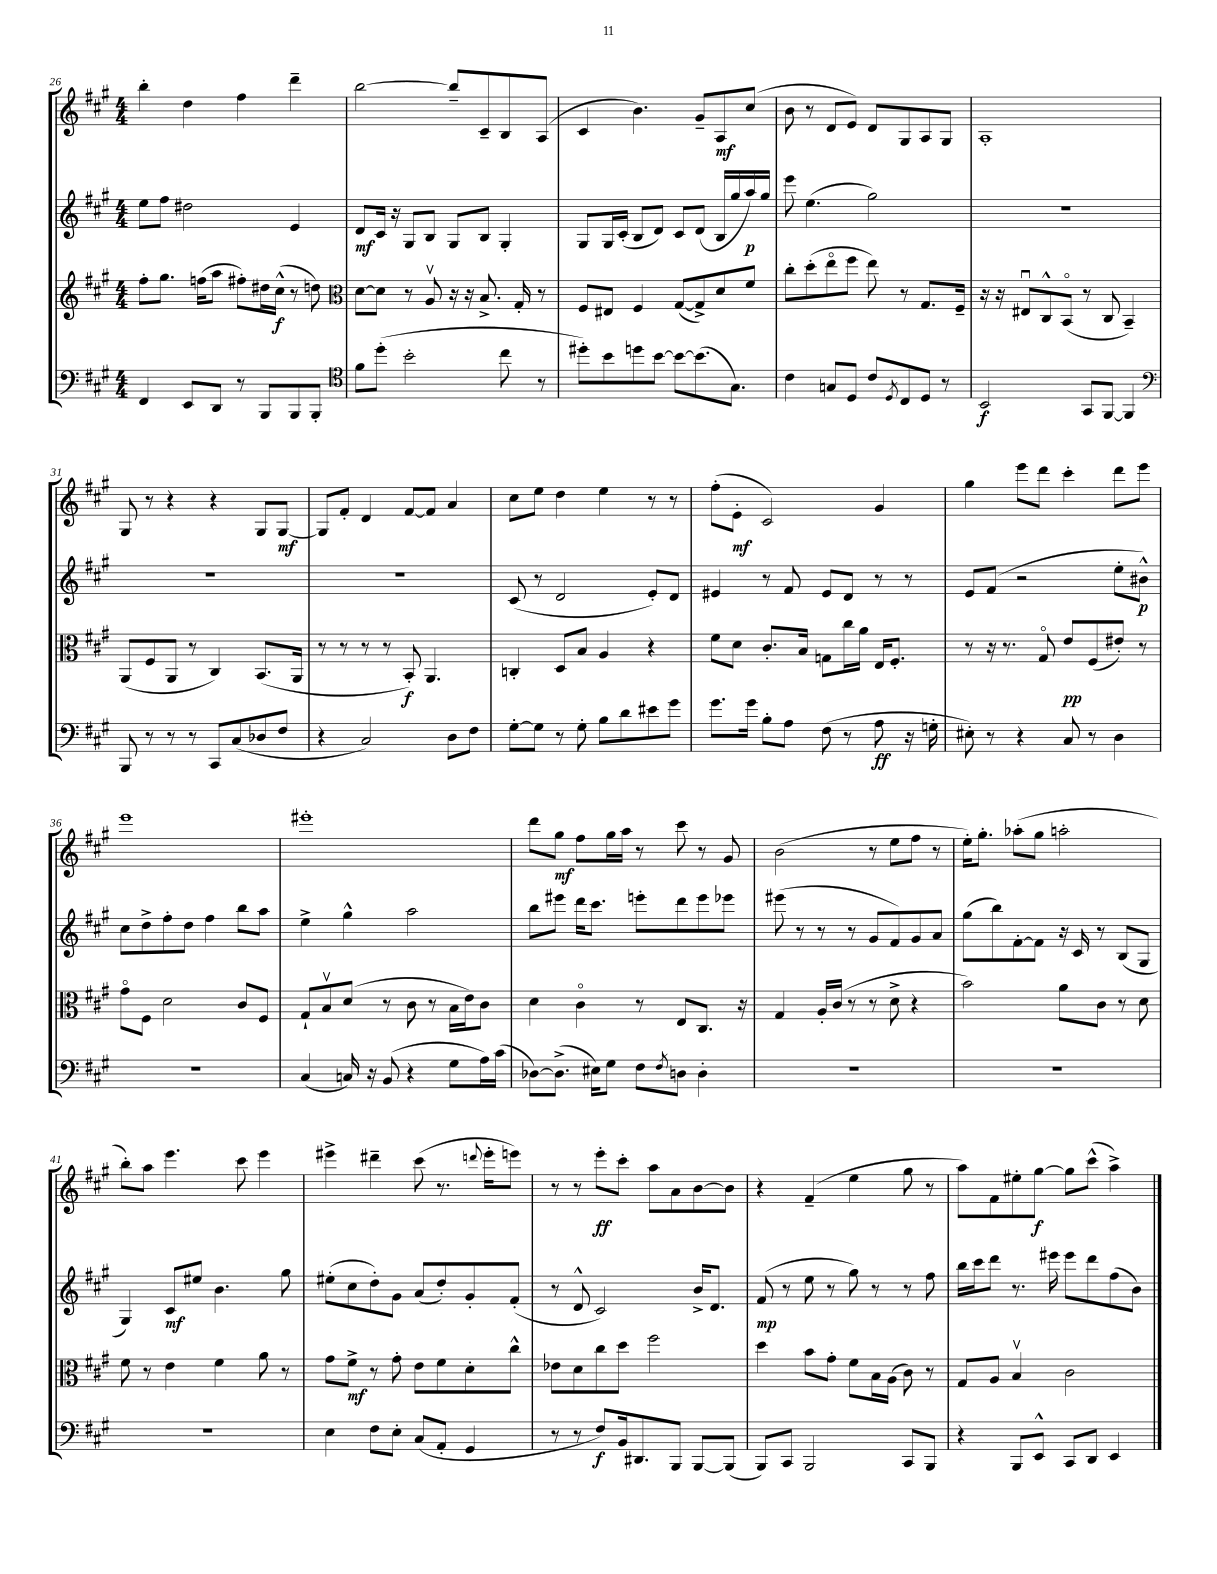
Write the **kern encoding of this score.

**kern	**kern	**kern	**kern
*staff4	*staff3	*staff2	*staff1
*clefF4	*clefG2	*clefG2	*clefG2
*k[f#c#g#]	*k[f#c#g#]	*k[f#c#g#]	*k[f#c#g#]
*M4/4	*M4/4	*M4/4	*M4/4
4FF#	8ff#'	8ee	4bb'
.	8.gg#	8ff#	.
8EE	.	2dd#	4dd
.	(16ff	.	.
8DD	8aa	.	.
8r	8ff#')	.	4ff#
8BBB	16dd#	.	.
.	(16cc#^^	.	.
8BBB	8r	4e	4ddd~
8BBB'	8dd)	.	.
=	=	=	=
*clefC4	*clefC3	*	*
8f#	[8d	8d	[2bb
(8dd'	8d]	16c#	.
.	.	16r	.
2b'	8r	8G#	.
.	8Av	8B	.
.	16r	8G#	8bb~]
.	16r	.	.
.	8.B^	8B	8c#~
8cc#	.	4G#'	8B
.	16G#'	.	.
8r	8r	.	(8A
=	=	=	=
8dd#')	8F#	8G#	4c#
8b	8E#	16G#	.
.	.	(16c#'	.
8dd	4F#	8B	4.b)
[8b	.	8d)	.
8b_	([8G#	8c#	.
(8.b]	8G#^])	(8d	8g#~
.	8d	16B	8A
8.G#)	.	16gg#	.
.	8f#	16aa)	(8cc#
.	.	16gg#	.
=	=	=	=
4c#	8cc#'	8eee	8b
.	(8dd'	(4.ee	8r
8G	8eeo	.	8d
8D	8ff#	.	8e)
8c#	8ee)	2gg#)	8d
8qD	.	.	.
8C#	8r	.	8G#
8D	8.G#	.	8A
8r	.	.	8G#
.	16F#~	.	.
=	=	=	=
2BB	16r	1r	1A'
.	16r	.	.
.	8E#u	.	.
.	8C#^^	.	.
.	(8BBo	.	.
8GG#	8r	.	.
[8FF#	8C#	.	.
4FF#]	4BB~)	.	.
=	=	=	=
*clefF4	*	*	*
8BBB	(8AA	1r	8G#
8r	8F#	.	8r
8r	8AA	.	4r
8r	8r	.	.
8CC#	4C#)	.	4r
(8C#	.	.	.
8D-	(8.BB	.	8G#
8F#	.	.	[8G#
.	16AA	.	.
=	=	=	=
4r	8r	1r	8G#]
.	8r	.	8f#'
2C#)	8r	.	4d
.	8r	.	.
.	8BB')	.	[8f#
.	4.AA	.	8f#]
8D	.	.	4a
8F#	.	.	.
=	=	=	=
[8G#'	4C'	(8c#	8cc#
8G#]	.	8r	8ee
8r	8D	2d	4dd
8G#'	8B	.	.
8B	4A	.	4ee
8d	.	.	.
8e#	4r	8e')	8r
8g#	.	8d	8r
=	=	=	=
8.g#	8f#	4e#	(8ff#'
.	8d	.	8e'
16g#	.	.	.
8B'	8.c#'	8r	2c#)
8A	.	8f#	.
.	16B	.	.
(8F#	8G	8e#	.
8r	16cc#	8d	.
.	16a	.	.
8A	16E	8r	4g#
.	8.F#'	.	.
16r	.	8r	.
16G'	.	.	.
=	=	=	=
8E#')	8r	8e	4gg#
8r	16r	(8f#	.
.	8.r	.	.
4r	.	2r	8eee
.	8G#o	.	8ddd
8C#	8e	.	4ccc#'
8r	(8F#	.	.
4D	8e#')	8ee'	8ddd
.	8r	8b#^^)	8eee
=	=	=	=
1r	8g#o	8cc#	1eee
.	8F#	8dd^	.
.	2d	8ff#'	.
.	.	8dd	.
.	.	4ff#	.
.	8c#	8bb	.
.	8F#	8aa	.
=	=	=	=
(4C#	8G#`	4ee^	1eee#'
.	8Bv	.	.
16C)	(8d	4gg#^^	.
16r	.	.	.
(8BB	8r	.	.
4r	8c#	2aa	.
.	8r	.	.
8G#	16B	.	.
.	16e)	.	.
16A)	8c#	.	.
(16c#	.	.	.
=	=	=	=
[8D-)	4d	8bb	8ddd
(8.D-^]	.	8eee#	8gg#
.	4c#o	16ddd	8ff#
16E#)	.	8.ccc#	.
8G#	.	.	16gg#
.	.	.	16aa
8F#	8r	8eee'	8r
8qF#	.	.	.
8D	8E	8ddd	8ccc#
4D'	8.C#	8eee	8r
.	.	8eee-	8g#
.	16r	.	.
=	=	=	=
1r	4G#	(8eee#	(2b
.	.	8r	.
.	16A'	8r	.
.	(16c#	.	.
.	8r	8r	.
.	8r	8g#	8r
.	8d^	8f#)	8ee
.	4r	8g#	8ff#
.	.	8a	8r
=	=	=	=
1r	2b)	(8gg#	16ee')
.	.	.	8.gg#'
.	.	8bb)	.
.	.	[8f#'	(8aa-'
.	.	8f#]	8gg#
.	8a	16r	2aa'
.	.	16c#	.
.	8c#	8r	.
.	8r	(8B	.
.	8d	8G#	.
=	=	=	=
1r	8f#	4G#)	8bb')
.	8r	.	8aa
.	4e	8c#	4.eee
.	.	8ee#	.
.	4f#	4.b	.
.	.	.	8ccc#
.	8a	.	4eee
.	8r	8gg#	.
=	=	=	=
4E	8g#	(8ee#'	4eee#^
.	8f#^	8cc#	.
8F#	8r	8dd')	4ddd#~
8E'	8g#'	8g#	.
(8C#	8e	(8a	(8ccc#
8AA'	8f#	8dd')	8.r
4GG#	8d'	8g#'	.
.	.	.	8qqddd
.	.	.	16eee#'
.	8cc#^^	(8f#'	8eee)
=	=	=	=
8r	8e-	8r	8r
8r	8d	8d^^	8r
8F#)	8cc#	2c#)	8eee'
16BB	8dd	.	8ccc#'
8.DD#	.	.	.
.	2ff#	.	8aa
8BBB	.	.	8a
[8BBB	.	16b^	[8b
.	.	8.d	.
(8BBB]	.	.	8b]
=	=	=	=
8BBB)	4dd	(8f#	4r
8CC#	.	8r	.
2BBB	8b	8ee	(4f#~
.	8g#'	8r	.
.	8f#	8gg#)	4ee
.	16B	8r	.
.	(16A	.	.
8CC#	8c#)	8r	8gg#
8BBB	8r	8ff#	8r
=	=	=	=
4r	8G#	16bb	8aa)
.	.	16ccc#	.
.	8A	8ddd	8f#
8BBB	4Bv	8.r	8ee#'
8EE^^	.	.	[8gg#
.	.	16eee#	.
8CC#	2c#	8eee#	8gg#]
8DD	.	8ddd	(8ccc#^^
4EE	.	(8ff#	4aa^)
.	.	8b)	.
==	==	==	==
*-	*-	*-	*-
